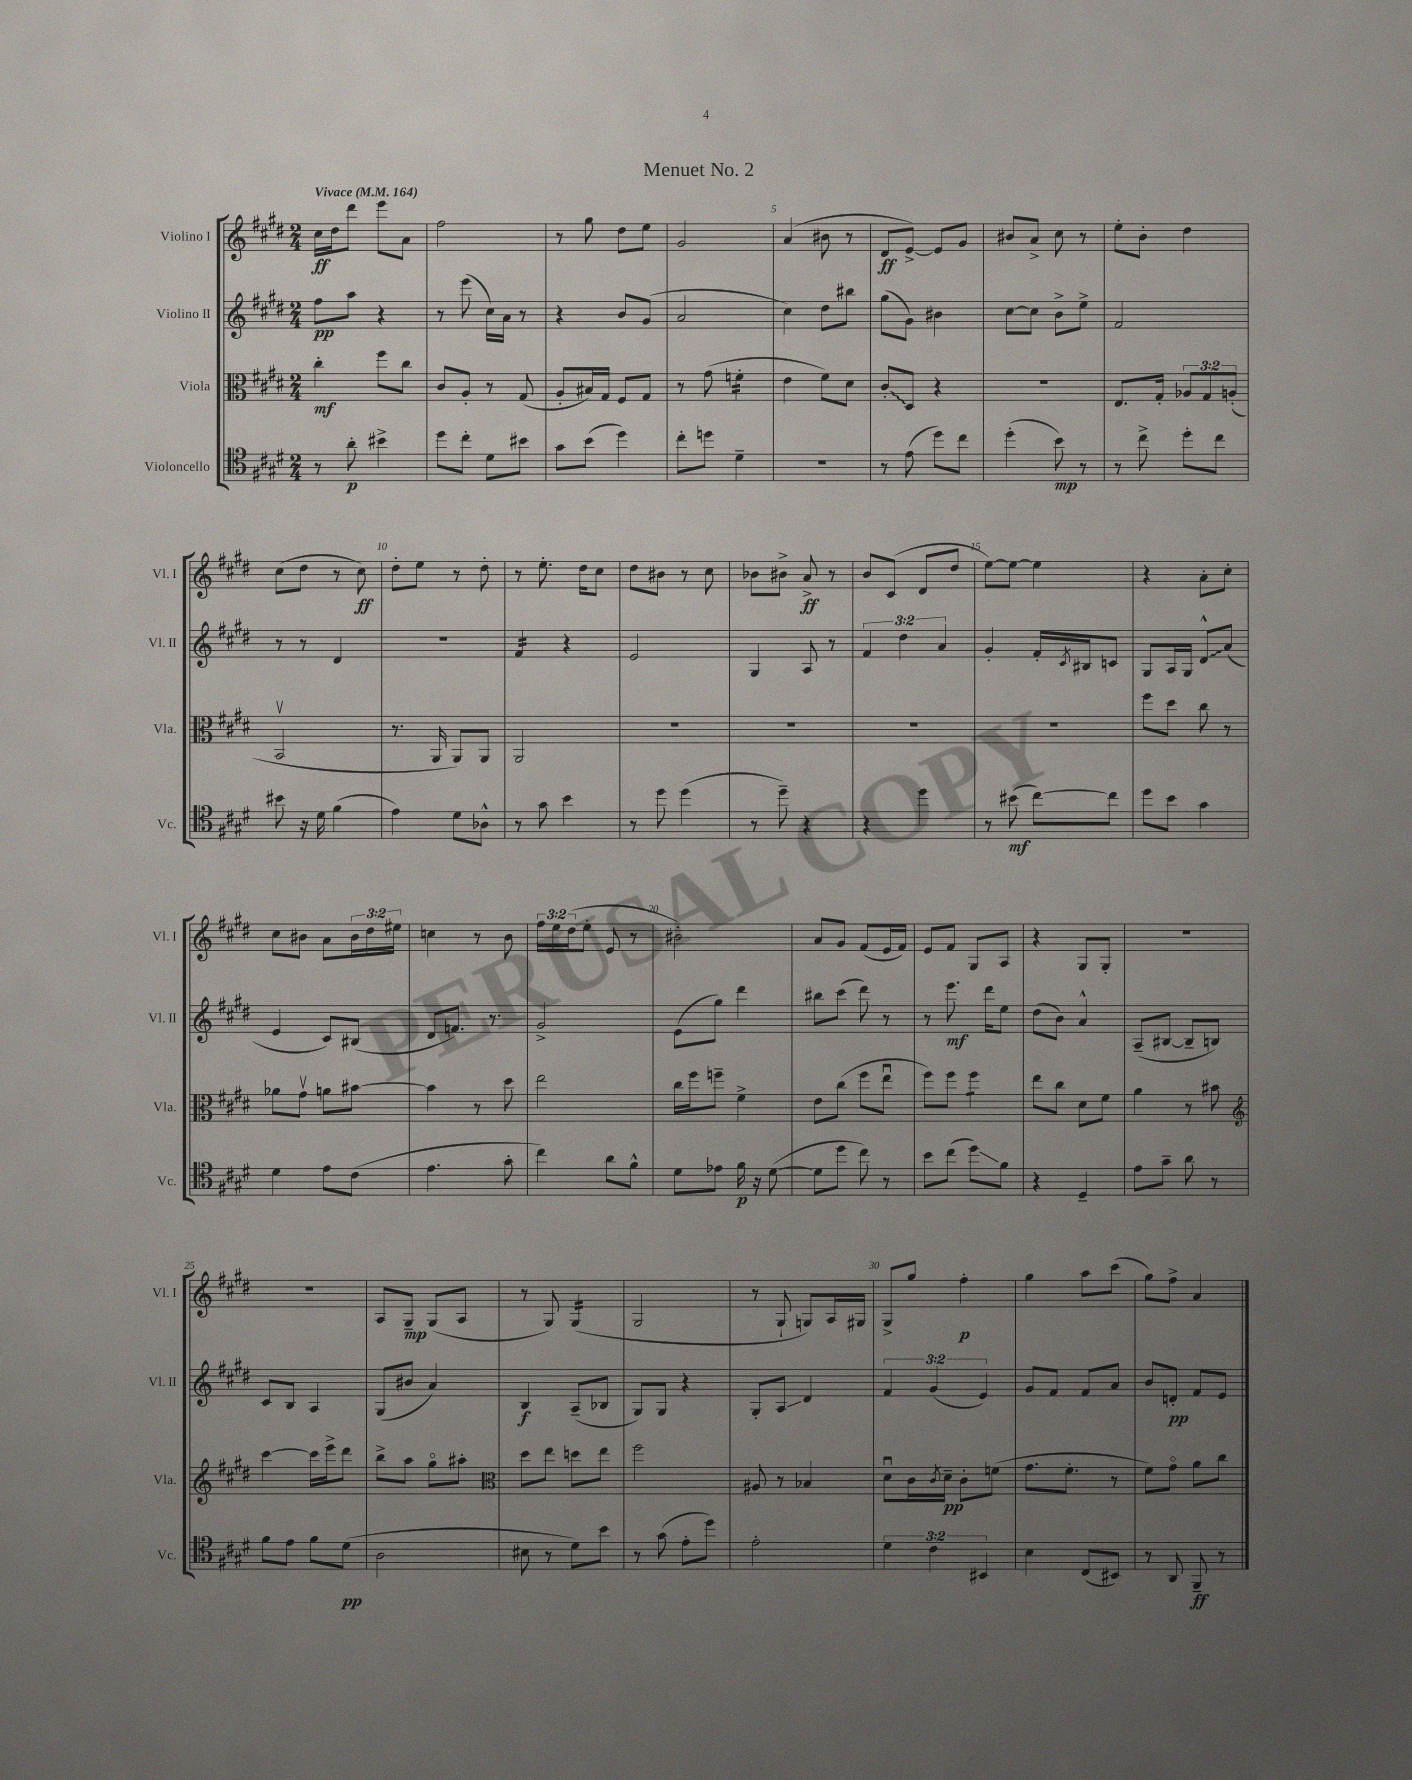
\header { title = "Menuet No. 2" }
<<
\new StaffGroup <<
\new Staff = "s0" \with { instrumentName = "Violino I" shortInstrumentName = "Vl. I" } {
    \clef treble \key e \major \numericTimeSignature \time 2/4 \override Staff.TupletNumber.text = #tuplet-number::calc-fraction-text \tempo "Vivace" 4 = 164
    cis''16\ff dis''16 dis'''8 e'''8 a'8 |
    fis''2 |
    r8 gis''8 dis''8 e''8 |
    gis'2 |
    a'4( bis'8 r8 |
    dis'8\ff e'8~->) e'8 gis'8 |
    bis'8 a'8-> cis''8 r8 |
    e''8-. b'8-. dis''4 |
    cis''8( dis''8 r8 cis''8\ff) |
    dis''8-. e''8 r8 dis''8-. |
    r8 e''8.-. dis''16 cis''8 |
    dis''8 bis'8 r8 cis''8 |
    bes'8 bis'8-> a'8->\ff r8 |
    b'8 cis'8( dis'8 dis''8 |
    e''8~) e''8~ e''4 |
    r4 a'8-. cis''8-. |
    cis''8 bis'8 a'8 \tuplet 3/2 { bis'16 dis''16 eis''16 } |
    c''4 r8 b'8 |
    \tuplet 3/2 { fis''16 e''16 dis''16( } e''8-. e'8 r8 |
    bis'2-.) |
    a'8 gis'8 fis'8( e'16 fis'16) |
    e'8 fis'8 gis8 a8 |
    r4 gis8 gis8-. |
    r2 |
    r2 |
    a8 gis8--\mp gis8( a8 |
    r8 gis8) gis4:16( |
    gis2 |
    r8 gis8-! g8) a16 gis16 |
    gis8-> gis''8 fis''4-.\p |
    gis''4 a''8 cis'''8( |
    gis''8) fis''8-> a'4 \bar "|." |
}
\new Staff = "s1" \with { instrumentName = "Violino II" shortInstrumentName = "Vl. II" } {
    \clef treble \key e \major \numericTimeSignature \time 2/4 \override Staff.TupletNumber.text = #tuplet-number::calc-fraction-text
    fis''8\pp a''8 r4 |
    r8 e'''8( cis''16) a'16 r8 |
    r4 b'8 gis'8( |
    a'2 |
    cis''4) dis''8 bis''8 |
    gis''8( gis'8) bis'4 |
    cis''8~ cis''8 b'8-> e''8-> |
    fis'2 |
    r8 r8 dis'4 |
    R2 |
    fis'4:16 r4 |
    e'2 |
    gis4 a8 r8 |
    \tuplet 3/2 { fis'4 dis''4 a'4 } |
    gis'4-. fis'16-. \acciaccatura { cis'8 } bis16 c'8 |
    gis8 a16 gis16 \once \override Glissando.style = #'zigzag dis'8-^\glissando a'8( |
    e'4 cis'8) bis8( |
    dis'8 f'8.) r8. |
    gis'2-> |
    e'8( gis''8) dis'''4 |
    bis''8 cis'''8( dis'''8) r8 |
    r8 e'''8.\mf dis'''16 e''8 |
    dis''8( b'8) a'4-^ |
    a8--( bis8~ bis8-- b8) |
    cis'8 b8 a4 |
    gis8( bis'8 a'4) |
    b4\f a8--( bes8 |
    gis8) gis8 r4 |
    gis8-. a8\glissando dis'4 |
    \tuplet 3/2 { fis'4 gis'4( e'4) } |
    gis'8 fis'8 fis'8 a'8 |
    b'8 d'8-.\pp fis'8 e'8 \bar "|." |
}
\new Staff = "s2" \with { instrumentName = "Viola" shortInstrumentName = "Vla." } {
    \clef alto \key e \major \numericTimeSignature \time 2/4 \override Staff.TupletNumber.text = #tuplet-number::calc-fraction-text
    cis''4-.\mf fis''8 cis''8 |
    cis'8 a8-. r8 gis8( |
    a8-. bis16) gis16 fis8 gis8 |
    r8 gis'8( f'4:16-. |
    e'4 fis'8) dis'8 |
    \once \override Glissando.style = #'zigzag cis'8-.\glissando dis8 r4 |
    R2 |
    e8. gis16-. \tuplet 3/2 { aes8 gis8 a8-.( } |
    b,2\upbow |
    r8. a,16 a,8) a,8 |
    a,2 |
    R2 |
    R2 |
    R2 |
    R2 |
    fis''8 dis''8 cis''8 r8 |
    aes'8 gis'8\upbow a'8 bis'8~ |
    bis'4 r8 dis''8 |
    e''2 |
    cis''16 fis''16 f''8-- fis'4-> |
    e'8 cis''8( fis''8 e''8\downbow |
    fis''8) fis''8 fis''4:8 |
    e''8 cis''8 dis'8 fis'8 |
    a'4 r8 bis'8 |
    \clef treble cis'''4~ cis'''16 e'''16-> dis'''8 |
    b''8-> a''8 gis''8\flageolet ais''8-. |
    \clef alto dis''8 e''8 d''8 e''8 |
    fis''2 |
    ais8 r8 bes4 |
    dis'8\downbow cis'16 \acciaccatura { cis'8 } dis'16--\pp cis'8-. f'8( |
    gis'8. fis'8.-. r8 |
    fis'8) gis'8\flageolet a'8 cis''8 \bar "|." |
}
\new Staff = "s3" \with { instrumentName = "Violoncello" shortInstrumentName = "Vc." } {
    \clef tenor \key e \major \numericTimeSignature \time 2/4 \override Staff.TupletNumber.text = #tuplet-number::calc-fraction-text
    r8 a'8-.\p bis'4-> |
    dis''8 cis''8-. dis'8 bis'8 |
    gis'8 b'8( dis''4) |
    cis''8-. d''8 dis'4-- |
    R2 |
    r8 e'8( dis''8) cis''8 |
    dis''4-.( b'8\mp) r8 |
    r8 cis''8-> dis''8-. cis''8 |
    bis'8 r16 dis'16 fis'4( |
    e'4) dis'8 aes8-^ |
    r8 gis'8 b'4 |
    r8 dis''8 dis''4( |
    r8 dis''8--) r4 |
    r4 dis''4 |
    r8 bis'8\mf( cis''8~) cis''8 |
    dis''8 b'8 gis'4 |
    dis'4 e'8 cis'8( |
    e'4. gis'8-. |
    cis''4) a'8 fis'8-^ |
    dis'8 ees'8 fis'16\p r16 dis'8~( |
    dis'8 dis''8 cis''8) r8 |
    b'8 cis''8( dis''8\glissando) fis'8 |
    r4 dis4-- |
    e'8 gis'8-- a'8 r8 |
    fis'8 e'8 fis'8 dis'8\pp( |
    a2 |
    bis8 r8 dis'8) b'8 |
    r8 gis'8( e'8-. dis''8) |
    e'2-. |
    \tuplet 3/2 { dis'4 cis'4 bis,4 } |
    b4 cis8( bis,8) |
    r8 a,8 fis,8--\ff r8 \bar "|." |
}
>>
>>
\layout { \context { \Score \override BarNumber.break-visibility = ##(#f #t #t) barNumberVisibility = #(every-nth-bar-number-visible 5) } }
